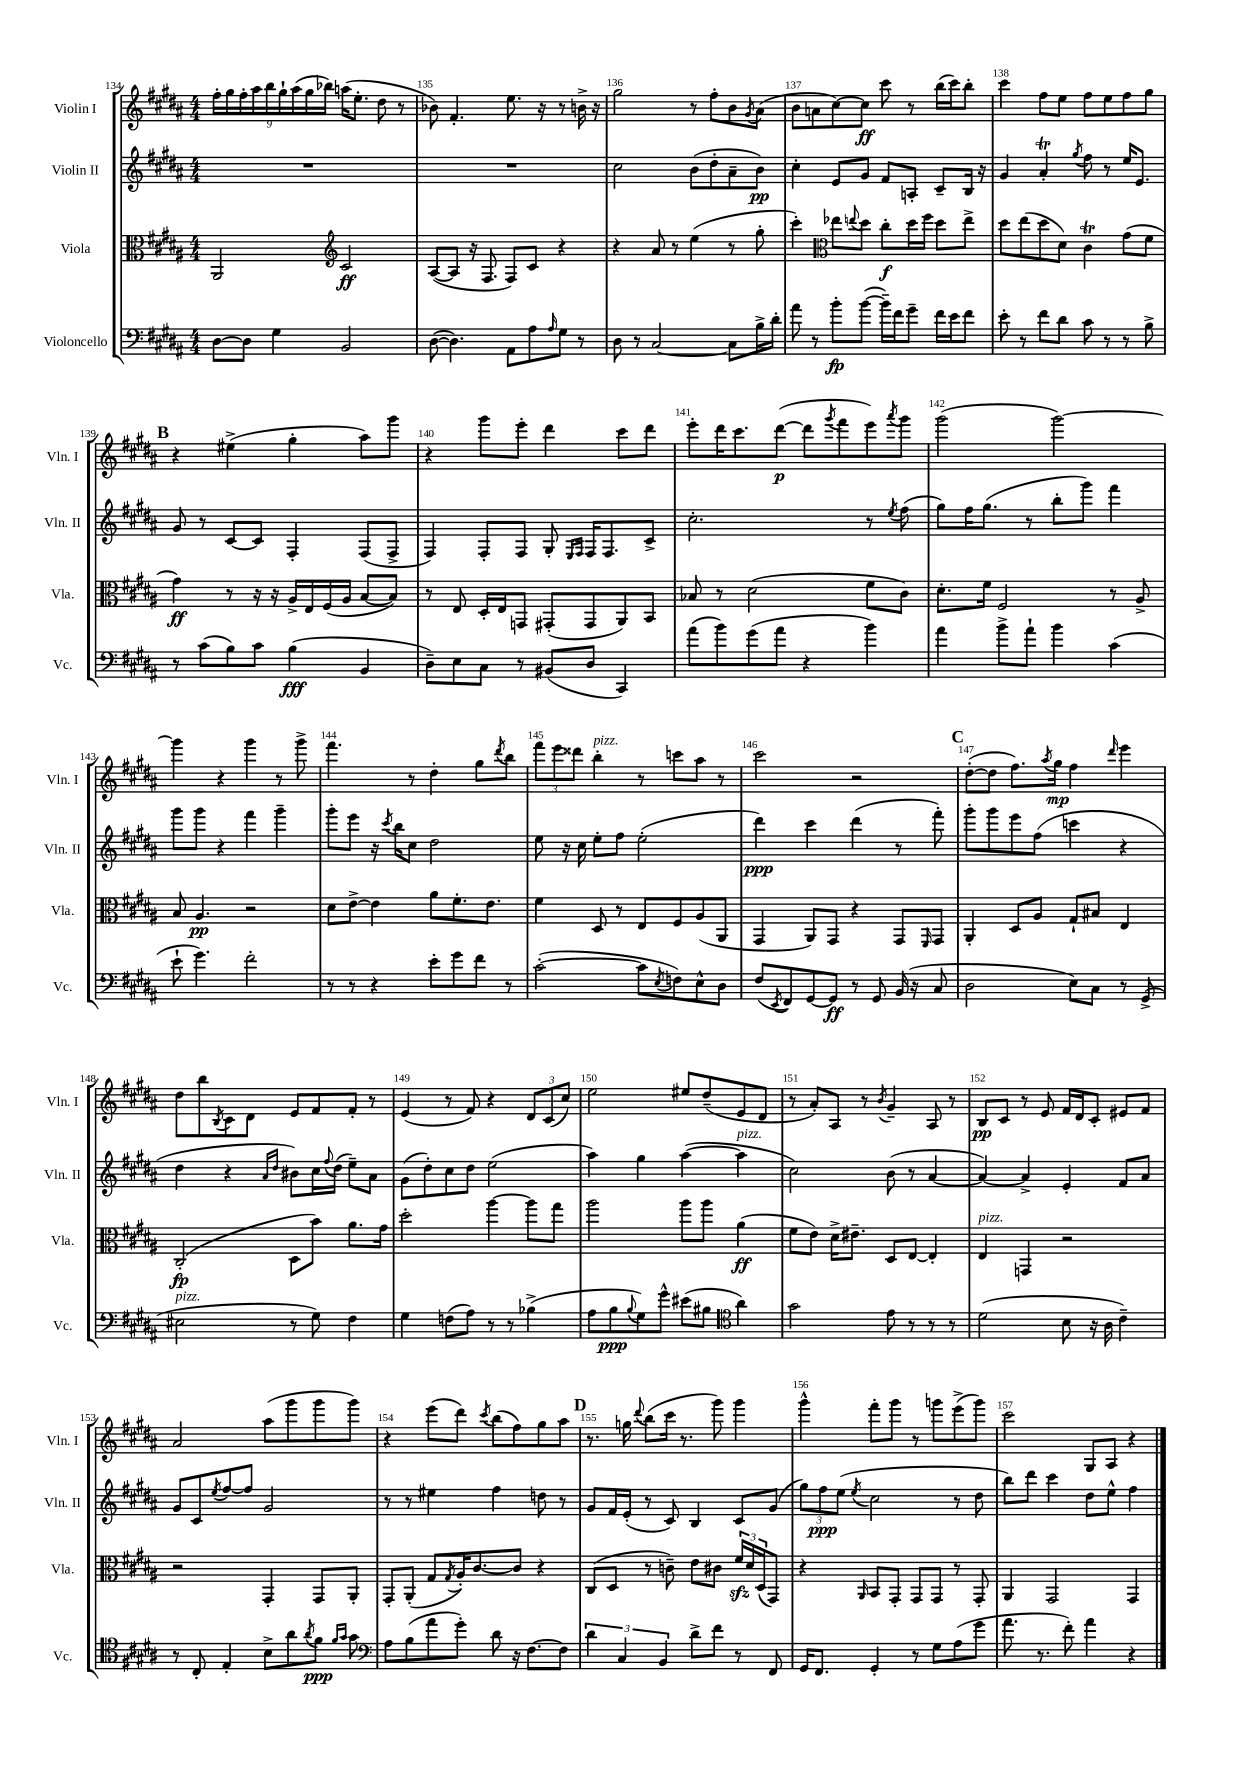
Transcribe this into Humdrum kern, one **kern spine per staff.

**kern	**dynam	**kern	**dynam	**kern	**dynam	**kern	**dynam
*part4	*part4	*part3	*part3	*part2	*part2	*part1	*part1
*staff4	*staff4	*staff3	*staff3	*staff2	*staff2	*staff1	*staff1
*I"Violoncello	*	*I"Viola	*	*I"Violin II	*	*I"Violin I	*
*I'Vc.	*	*I'Vla.	*	*I'Vln. II	*	*I'Vln. I	*
*clefF4	*	*clefC3	*	*clefG2	*	*clefG2	*
*k[f#c#g#d#a#]	*	*k[f#c#g#d#a#]	*	*k[f#c#g#d#a#]	*	*k[f#c#g#d#a#]	*
*M4/4	*	*M4/4	*	*M4/4	*	*M4/4	*
=134	=134	=134	=134	=134	=134	=134	=134
[8D#\L	.	2AA#/	.	1r	.	18ff#'\LL	.
.	.	.	.	.	.	18gg#\	.
.	.	.	.	.	.	18ff#'\	.
8D#\J]	.	.	.	.	.	.	.
.	.	.	.	.	.	18aa#\	.
.	.	.	.	.	.	18bb\	.
4G#\	.	.	.	.	.	.	.
.	.	.	.	.	.	18gg#`\	.
.	.	.	.	.	.	(18aa#\	.
.	.	.	.	.	.	18gg#\	.
.	.	.	.	.	.	18bb-X\JJ)	.
*	*	*clefG2	*	*	*	*	*
2BB/	.	2c#/	ff	.	.	(16aan\KL	.
.	.	.	.	.	.	8.ee'\J	.
.	.	.	.	.	.	8dd#\	.
.	.	.	.	.	.	8r	.
=135	=135	=135	=135	=135	=135	=135	=135
([8D#\	.	([8A#/L	.	1r	.	8b-X\)	.
4.D#\])	.	8A#/J]	.	.	.	4.f#'/	.
.	.	16r	.	.	.	.	.
.	.	8.F#/	.	.	.	.	.
8AA#\L	.	8F#/L)	.	.	.	8.ee\	.
8A#\	.	8c#/J	.	.	.	.	.
.	.	.	.	.	.	16r	.
16qqA#/	.	.	.	.	.	.	.
8G#\J	.	4r	.	.	.	8r	.
8r	.	.	.	.	.	16bn^\	.
.	.	.	.	.	.	16r	.
=136	=136	=136	=136	=136	=136	=136	=136
8D#\	.	4r	.	2cc#\	.	2gg#\	.
8r	.	.	.	.	.	.	.
[2C#/	.	8a#/	.	.	.	.	.
.	.	8r	.	.	.	.	.
.	.	(4ee\	.	(8b\L	.	8r	.
.	.	.	.	8dd#'\	.	8ff#'\L	.
8C#\L]	.	8r	.	8a#~\	.	8b\	.
.	.	.	.	.	.	8qg#/	.
16B^\L	.	8gg#'\	.	8b\J)	pp	(8a#\J	.
16d#'\JJ	.	.	.	.	.	.	.
=137	=137	=137	=137	=137	=137	=137	=137
8a#\	.	4ccc#'\)	.	4cc#'\	.	8b\L	.
8r	.	.	.	.	.	8an\	.
*	*	*clefC3	*	*	*	*	*
8b'\L	fp	8ee-X\L	.	8e/L	.	[8cc#\)	.
.	.	8qqeen/	.	.	.	.	.
([8b\J	.	8dd#\J	.	8g#/J	.	8cc#\J]	ff
16b~\LL])	.	8cc#'\L	f	8f#/L	.	8ccc#\	.
16f#\J	.	.	.	.	.	.	.
8g#~\J	.	16dd#\L	.	8An'/J	.	8r	.
.	.	16ff#\JJ	.	.	.	.	.
16f#\LL	.	8dd#\L	.	8c#~/L	.	(16bb\LL	.
16e\J	.	.	.	.	.	16ccc#\J)	.
8f#\J	.	8ee^\J	.	16B/Jk	.	8bb'\J	.
.	.	.	.	16r	.	.	.
=138	=138	=138	=138	=138	=138	=138	=138
8e'\	.	8dd#\L	.	4g#/	.	4ccc#\	.
8r	.	(8ee\	.	.	.	.	.
8f#\L	.	8dd#\	.	4a#t'/	.	8ff#\L	.
8d#\J	.	8d#\J)	.	.	.	8ee\J	.
.	.	.	.	8qgg#/	.	.	.
8c#\	.	4c#T\	.	8ff#\	.	8ff#\L	.
8r	.	.	.	8r	.	8ee\	.
8r	.	(8g#\L	.	16ee/KL	.	8ff#\	.
.	.	.	.	8.e/J	.	.	.
8B^\	.	8f#\J	.	.	.	8gg#\J	.
!!LO:LB:g=z
!!LO:REH:place=s1:t=B
=139	=139	=139	=139	=139	=139	=139	=139
8r	.	4g#\)	ff	8g#/	.	4r	.
(8c#\L	.	.	.	8r	.	.	.
8B\)	.	8r	.	[8c#/L	.	(4ee#X^\	.
8c#\J	.	16r	.	8c#/J]	.	.	.
.	.	16r	.	.	.	.	.
(4B\	fff	16A#^/LL	.	4F#'/	.	4gg#'\	.
.	.	16E/	.	.	.	.	.
.	.	(16F#/	.	.	.	.	.
.	.	16A#/JJ	.	.	.	.	.
4BB/	.	[8B/L	.	(8F#/L	.	8aa#\L)	.
.	.	8B/J])	.	8F#^/J	.	8ggg#\J	.
=140	=140	=140	=140	=140	=140	=140	=140
8D#~\L)	.	8r	.	4F#/)	.	4r	.
8E\	.	8E/	.	.	.	.	.
8C#\J	.	16D#'/LL	.	8F#'/L	.	8ggg#\L	.
.	.	16E/J	.	.	.	.	.
8r	.	8GGn/J	.	8F#/J	.	8eee'\J	.
(8BB#X/L	.	(8GG#X'/L	.	8G#'/	.	4ddd#\	.
.	.	.	.	16qqE/LL	.	.	.
.	.	.	.	16qqF#/JJ	.	.	.
8D#/J	.	8GG#/	.	16F#/KL	.	.	.
.	.	.	.	8.F#/	.	.	.
4CC#/)	.	8AA#/)	.	.	.	8ccc#\L	.
.	.	8BB/J	.	8c#^/J	.	8ddd#\J	.
=141	=141	=141	=141	=141	=141	=141	=141
(8a#\L	.	8B-X/	.	2.cc#'\	.	8eee'\L	.
8b\)	.	8r	.	.	.	16ddd#\K	.
.	.	.	.	.	.	8.ccc#\	.
(8g#\	.	(2d#\	.	.	.	.	.
8a#\J	.	.	.	.	.	([8ddd#\J	p
4r	.	.	.	.	.	8ddd#\L]	.
.	.	.	.	.	.	8qggg#/	.
.	.	.	.	.	.	8fff#\	.
4b\)	.	8f#\L	.	8r	.	8eee\)	.
.	.	.	.	8qee/	.	8qaaa#/	.
.	.	8c#\J)	.	(8ff#\	.	8ggg#\J	.
=142	=142	=142	=142	=142	=142	=142	=142
4a#\	.	8.d#'\L	.	8gg#\L)	.	(2ggg#\	.
.	.	.	.	16ff#\K	.	.	.
.	.	16f#\Jk	.	(8.gg#\J	.	.	.
8b^\L	.	2F#/	.	.	.	.	.
8a#`\J	.	.	.	8r	.	.	.
4b\	.	.	.	8bb'\L	.	[2ggg#\)	.
.	.	.	.	8ggg#\J)	.	.	.
(4c#\	.	8r	.	4fff#\	.	.	.
.	.	8A#^/	.	.	.	.	.
!!LO:LB:g=z
=143	=143	=143	=143	=143	=143	=143	=143
8e`\	.	8B/	.	8ggg#\L	.	4ggg#\]	.
4.g#\)	.	4.A#/	pp	8ggg#\J	.	.	.
.	.	.	.	4r	.	4r	.
2f#'\	.	2r	.	4fff#\	.	4ggg#\	.
.	.	.	.	4ggg#~\	.	8r	.
.	.	.	.	.	.	8ggg#^\	.
=144	=144	=144	=144	=144	=144	=144	=144
8r	.	8d#\L	.	8ggg#'\L	.	4.fff#\	.
8r	.	[8e^\J	.	8eee\J	.	.	.
4r	.	4e\]	.	16r	.	.	.
.	.	.	.	8qccc#/	.	.	.
.	.	.	.	16bb\KL	.	.	.
.	.	.	.	8cc#\J	.	8r	.
8e'\L	.	8a#\L	.	2dd#\	.	4dd#'\	.
8g#\	.	8.f#'\	.	.	.	.	.
8f#\J	.	.	.	.	.	8gg#\L	.
.	.	8.e\J	.	.	.	.	.
.	.	.	.	.	.	8qddd#/	.
8r	.	.	.	.	.	8bb\J	.
=145	=145	=145	=145	=145	=145	=145	=145
([2c#'\	.	4f#\	.	8ee\	.	12fff#\L	.
.	.	.	.	.	.	12eee\	.
.	.	.	.	16r	.	.	.
.	.	.	.	.	.	12ddd##X\J	.
.	.	.	.	16cc#\	.	.	.
!	!	!	!	!	!	!LO:TX:a:i:t=pizz.	!
.	.	8D#/	.	8ee'\L	.	4bb'\	.
.	.	8r	.	8ff#\J	.	.	.
8c#\L]	.	8E/L	.	(2ee'\	.	8r	.
8qE/	.	.	.	.	.	.	.
8Fn\)	.	8F#/	.	.	.	8cccn\L	.
8E^^\	.	(8A#/	.	.	.	8aa#\J	.
8D#\J	.	8AA#/J	.	.	.	8r	.
=146	=146	=146	=146	=146	=146	=146	=146
(8F#/L	.	4GG#/	.	4ddd#\)	ppp	2ccc#\	.
8qEE/	.	.	.	.	.	.	.
8FF#/)	.	.	.	.	.	.	.
[8GG#/	.	8AA#/L)	.	4ccc#\	.	.	.
8GG#/J]	ff	8GG#/J	.	.	.	.	.
8r	.	4r	.	(4ddd#\	.	2r	.
8GG#/	.	.	.	.	.	.	.
(16BB/	.	8GG#/L	.	8r	.	.	.
16r	.	.	.	.	.	.	.
.	.	16qqFF#/	.	.	.	.	.
8C#/	.	8GG#/J	.	8fff#'\)	.	.	.
!!LO:REH:place=s1:t=C
=147	=147	=147	=147	=147	=147	=147	=147
2D#\	.	4AA#'/	.	8ggg#'\L	.	([8dd#'\L	.
.	.	.	.	8ggg#\	.	8dd#\J]	.
.	.	8D#/L	.	8eee\	.	8.ff#\L)	.
.	.	8A#/J	.	(8ff#\J	.	.	.
.	.	.	.	.	.	8qaa#/	.
.	.	.	.	.	.	16gg#\Jk	mp
8E\L)	.	8G#`/L	.	4cccn\	.	4ff#\	.
8C#\J	.	8B#X/J	.	.	.	.	.
.	.	.	.	.	.	16qqddd#/	.
8r	.	4E/	.	4r	.	4eee\	.
(8GG#^/	.	.	.	.	.	.	.
!!LO:LB:g=z
=148	=148	=148	=148	=148	=148	=148	=148
!LO:TX:a:i:t=pizz.	!	!	!	!	!	!	!
2E#X\	.	(2C#'/	fp	4dd#\	.	8dd#\L	.
.	.	.	.	.	.	8bb\	.
.	.	.	.	.	.	8qB/	.
.	.	.	.	4r	.	8c#\	.
.	.	.	.	.	.	8d#\J	.
.	.	.	.	16qqa#/LL	.	.	.
.	.	.	.	16qqdd#/JJ	.	.	.
8r	.	8D#\L	.	8b#X\L)	.	8e/L	.
8G#\)	.	8b\J)	.	16cc#\L	.	8f#/	.
.	.	.	.	8qqff#/	.	.	.
.	.	.	.	(16dd#\JJ	.	.	.
4F#\	.	8.a#\L	.	8ee~\L)	.	8f#'/J	.
.	.	.	.	8a#\J	.	8r	.
.	.	16g#\Jk	.	.	.	.	.
=149	=149	=149	=149	=149	=149	=149	=149
4G#\	.	2dd#'\	.	(8g#\L	.	(4e/	.
.	.	.	.	8dd#'\)	.	.	.
(8Fn\L	.	.	.	8cc#\	.	8r	.
8A#\J)	.	.	.	8dd#\J	.	8f#/)	.
8r	.	[4aa#\	.	(2ee\	.	4r	.
8r	.	.	.	.	.	.	.
(4B-X^\	.	8aa#\L]	.	.	.	12d#/L	.
.	.	.	.	.	.	(12c#/	.
.	.	8gg#\J	.	.	.	.	.
.	.	.	.	.	.	12cc#/J)	.
=150	=150	=150	=150	=150	=150	=150	=150
8A#\L	.	2aa#\	.	4aa#\)	.	2ee\	.
8B\	ppp	.	.	.	.	.	.
8qqB/	.	.	.	.	.	.	.
8G#\)	.	.	.	4gg#\	.	.	.
8g#^^\J	.	.	.	.	.	.	.
(8e#X\L	.	8aa#\L	.	([4aa#\	.	8ee#X/L	.
8B#X\J	.	8aa#\J	.	.	.	(8dd#~/	.
*clefC4	*	*	*	*	*	*	*
!	!	!	!	!LO:TX:a:i:t=pizz.	!	!	!
4a#\)	.	(4a#\	ff	4aa#\]	.	8e/	.
.	.	.	.	.	.	8d#/J	.
=151	=151	=151	=151	=151	=151	=151	=151
2g#\	.	8f#\L	.	2cc#\)	.	8r	.
.	.	8e\J)	.	.	.	8a#'/L)	.
.	.	16d#^\KL	.	.	.	8A#/J	.
.	.	8.e#X~\J	.	.	.	.	.
.	.	.	.	.	.	8r	.
.	.	.	.	.	.	8qb/	.
8e\	.	8D#/L	.	(8b\	.	4g#~/	.
8r	.	[8E/J	.	8r	.	.	.
8r	.	4E'/]	.	[4a#/	.	8A#/	.
8r	.	.	.	.	.	8r	.
=152	=152	=152	=152	=152	=152	=152	=152
!	!	!LO:TX:a:i:t=pizz.	!	!	!	!	!
(2d#\	.	4E/	.	4a#/_)	.	8B/L	pp
.	.	.	.	.	.	8c#/J	.
.	.	4GGn/	.	4a#^/]	.	8r	.
.	.	.	.	.	.	8e/	.
8B\	.	2r	.	4e'/	.	16f#/LL	.
.	.	.	.	.	.	16d#/J	.
16r	.	.	.	.	.	8c#'/J	.
16A#\	.	.	.	.	.	.	.
4c#~\)	.	.	.	8f#/L	.	8e#X/L	.
.	.	.	.	8a#/J	.	8f#/J	.
!!LO:LB:g=z
=153	=153	=153	=153	=153	=153	=153	=153
8r	.	2r	.	8g#/L	.	2a#/	.
8C#'/	.	.	.	8c#/	.	.	.
.	.	.	.	8qee/	.	.	.
4E'/	.	.	.	[8ff#/	.	.	.
.	.	.	.	8ff#/J]	.	.	.
8B^\L	.	4GG#'/	.	2g#/	.	(8aa#\L	.
8a#\	.	.	.	.	.	8ggg#\	.
8qa#/	.	.	.	.	.	.	.
8f#\J	ppp	8GG#/L	.	.	.	8ggg#\	.
16qqf#/LL	.	.	.	.	.	.	.
16qqg#/JJ	.	.	.	.	.	.	.
8g#\	.	8AA#'/J	.	.	.	8ggg#\J)	.
=154	=154	=154	=154	=154	=154	=154	=154
*clefF4	*	*	*	*	*	*	*
8A#\L	.	8GG#'/L	.	8r	.	4r	.
(8B\	.	(8AA#'/J	.	8r	.	.	.
8a#\	.	8G#/L	.	4ee#X\	.	(8eee\L	.
.	.	8qG#/	.	.	.	.	.
8g#'\J)	.	16A#'/K)	.	.	.	8ddd#\J)	.
.	.	[8.c#/	.	.	.	.	.
.	.	.	.	.	.	8qccc#/	.
8d#\	.	.	.	4ff#\	.	(8bb\L	.
16r	.	8c#/J]	.	.	.	8ff#\)	.
[8.F#\L	.	.	.	.	.	.	.
.	.	4r	.	8ddn\	.	8gg#\	.
8F#\J]	.	.	.	8r	.	8aa#\J	.
!!LO:REH:place=s1:t=D
=155	=155	=155	=155	=155	=155	=155	=155
6d#\	.	(8C#/L	.	8g#/L	.	8.r	.
.	.	8D#/J	.	16f#/L	.	.	.
6C#/	.	.	.	.	.	.	.
.	.	.	.	(16e'/JJ	.	16ggn\	.
.	.	.	.	.	.	8qqddd#/	.
.	.	8r	.	8r	.	(8bb\L	.
6BB/	.	.	.	.	.	.	.
.	.	8cn~\)	.	8c#/)	.	16ccc#\Jk	.
.	.	.	.	.	.	8.r	.
8d#^\L	.	8e\L	.	4B/	.	.	.
8f#\J	.	8c#X\J	.	.	.	8ggg#\)	.
8r	.	24f#zz/LL	.	8c#/L	.	4ggg#\	.
.	.	24d#/	.	.	.	.	.
.	.	(24D#/J	.	.	.	.	.
8FF#/	.	8GG#/J)	.	(8g#/J	.	.	.
=156	=156	=156	=156	=156	=156	=156	=156
16GG#/KL	.	4r	.	12gg#\L)	.	4ggg#^^\	.
8.FF#/J	.	.	.	.	.	.	.
.	.	.	.	12ff#\	ppp	.	.
.	.	.	.	(12ee\J	.	.	.
.	.	16qqAA#/	.	8qee/	.	.	.
4GG#'/	.	8BB/L	.	2cc#\	.	8fff#'\L	.
.	.	8GG#'/J	.	.	.	8ggg#\J	.
8r	.	8GG#/L	.	.	.	8r	.
8G#\L	.	8GG#/J	.	.	.	8gggn\L	.
(8A#\	.	8r	.	8r	.	(8eee^\	.
8g#\J	.	8GG#'/	.	8dd#\	.	8ggg\J)	.
=157	=157	=157	=157	=157	=157	=157	=157
8.a#\	.	4AA#/	.	8bb\L)	.	2ccc#\	.
.	.	.	.	8ddd#\J	.	.	.
8.r	.	.	.	.	.	.	.
.	.	2GG#/	.	4ccc#\	.	.	.
8f#'\)	.	.	.	.	.	.	.
4a#\	.	.	.	8dd#\L	.	8G#/L	.
.	.	.	.	8ee^^\J	.	8A#/J	.
4r	.	4GG#/	.	4ff#\	.	4r	.
==	==	==	==	==	==	==	==
*-	*-	*-	*-	*-	*-	*-	*-
